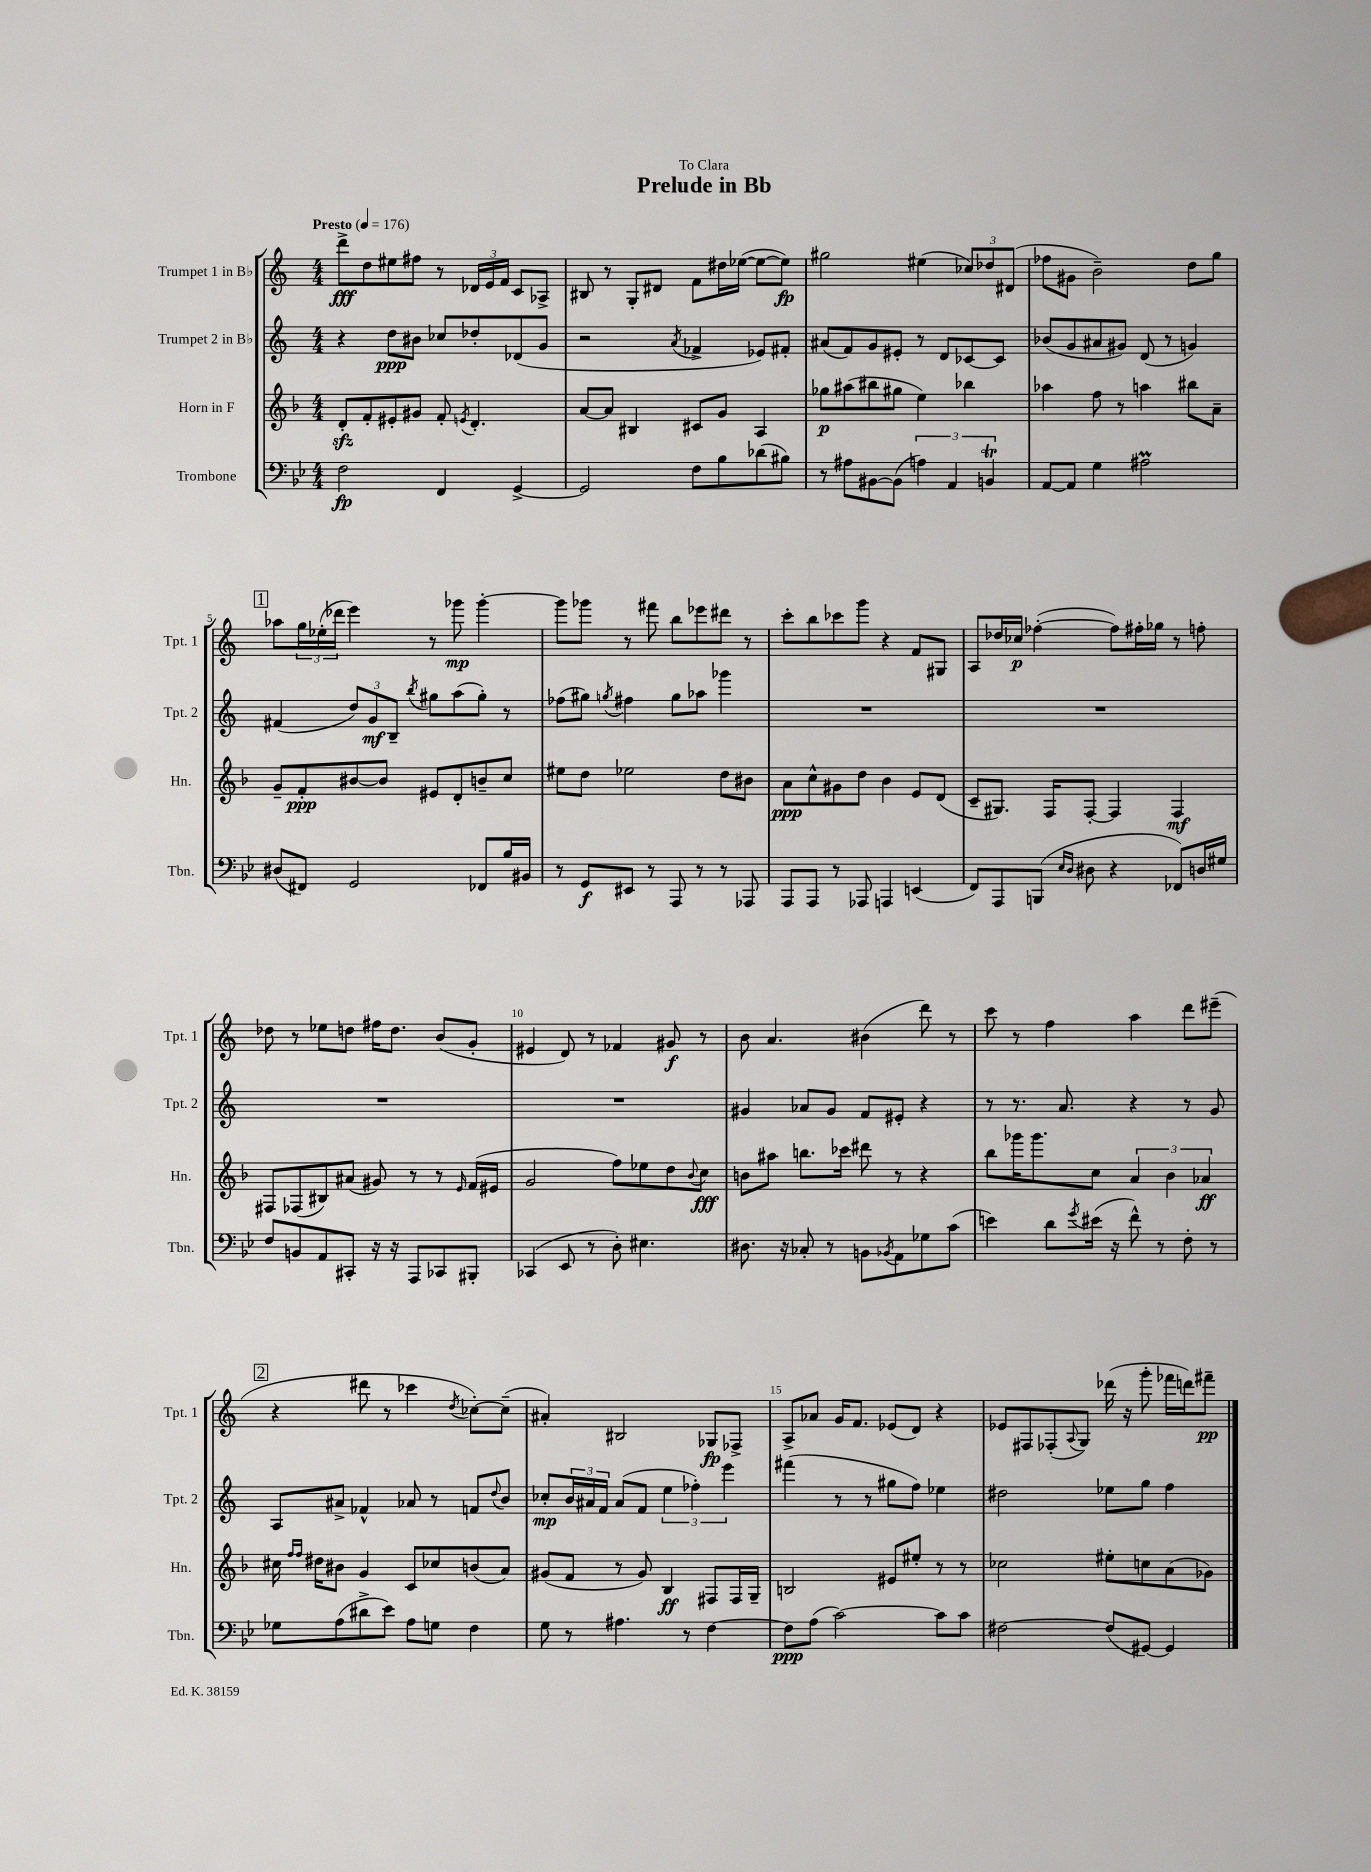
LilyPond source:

\header { title = "Prelude in Bb" dedication = "To Clara" }
<<
\new StaffGroup <<
\new Staff = "s0" \with { instrumentName = "Trumpet 1 in Bb" shortInstrumentName = "Tpt. 1" } {
    \clef treble \key c \major \numericTimeSignature \time 4/4 \tempo "Presto" 4 = 176
    d'''8->\fff d''8 eis''8 fis''8 r8 \tuplet 3/2 { des'16 e'16 f'16 } c'8 aes8-> |
    bis8 r8 g8-. dis'8 f'8 dis''16 ees''16~( ees''8~ ees''8\fp) |
    gis''2 eis''4( \tuplet 3/2 { ces''8) des''8 dis'8( } |
    fes''8 gis'8 b'2--) d''8 g''8 |
    \mark \markup { \box "1" } aes''8 \tuplet 3/2 { g''16 ees''16-.( des'''16 } e'''4) r8 ges'''8\mp ges'''4~-. |
    ges'''8 ges'''8 r8 fis'''8 b''8 ees'''8 dis'''8 r8 |
    c'''8-. b''8 ces'''8 g'''8 r4 f'8 gis8 |
    a8 des''16 ces''16\p fes''4~-.( fes''8) fis''16-. ges''16 r8 f''8-. |
    des''8 r8 ees''8 d''8 fis''16 d''8. b'8( g'8-. |
    eis'4 d'8) r8 fes'4 gis'8\f r8 |
    b'8 a'4. bis'4( d'''8) r8 |
    c'''8 r8 f''4 a''4 d'''8 eis'''8--( |
    \mark \markup { \box "2" } r4 dis'''8 r8 ces'''4 \acciaccatura { d''8 } ces''8~-.) ces''8--( |
    ais'4-.) bis2 ges8\fp fes8-> |
    a8-> aes'8 g'16 f'8. ees'8( d'8) r4 |
    ees'8 fis8 fes8-.( \appoggiatura { a8 } g8) des'''16( r16 g'''8-. fes'''16 d'''16) fis'''8--\pp \bar "|." |
}
\new Staff = "s1" \with { instrumentName = "Trumpet 2 in Bb" shortInstrumentName = "Tpt. 2" } {
    \clef treble \key c \major \numericTimeSignature \time 4/4
    r4 d''8\ppp bis'8 ces''8 des''8-. des'8( g'8 |
    r2 \acciaccatura { a'8 } fes'4-> ees'8) fis'8-. |
    ais'8( f'8) g'8 eis'8-. r8 d'8 ces'8~ ces'8 |
    bes'8( g'8 ais'8 gis'8) d'8( r8 g'4) |
    \mark \markup { \box "1" } fis'4( \tuplet 3/2 { d''8) g'8\mf b8-- } \acciaccatura { b''8 } gis''8 a''8( gis''8-.) r8 |
    fes''8( gis''8) \acciaccatura { g''8 } fis''4 g''8 aes''8 ges'''4 |
    R1 |
    R1 |
    R1 |
    R1 |
    gis'4 aes'8 gis'8 f'8 eis'8-. r4 |
    r8 r8. a'8. r4 r8 g'8 |
    \mark \markup { \box "2" } a8 ais'8-> fes'4-^ aes'8 r8 f'8 \appoggiatura { d''8 } b'8 |
    ces''8-.\mp \tuplet 3/2 { b'16 ais'16 f'16 } ais'8( f'8 \tuplet 3/2 { e''4 fes''4-.) e'''4 } |
    fis'''4( r8 r8 gis''8 f''8) ees''4 |
    dis''2 ees''8 g''8 f''4 \bar "|." |
}
\new Staff = "s2" \with { instrumentName = "Horn in F" shortInstrumentName = "Hn." } {
    \clef treble \key f \major \numericTimeSignature \time 4/4
    d'8-.\sfz f'8-. eis'8-. gis'8 f'8-. \acciaccatura { e'8 } d'4.-. |
    a'8~ a'8 bis4 cis'8 g'8 a4 |
    ges''8\p ais''8( bis''8 gis''8 e''4) bes''4 |
    aes''4 f''8 r8 a''4 bis''8 a'8-- |
    \mark \markup { \box "1" } g'8-- f'8-.\ppp bis'8~ bis'8 eis'8 d'8-. b'8-- c''8 |
    eis''8 d''8 ees''2 d''8 bis'8 |
    a'8\ppp c''8-^ gis'8 d''8 bes'4 e'8 d'8( |
    c'8-- gis8.) f16 f8~-. f4 f4\mf |
    fis8 fes8( bis8) ais'8( gis'8) r8 r8 \grace { e'16 } f'16( eis'16 |
    g'2 f''8) ees''8 d''8 \appoggiatura { bes'8 } c''8\fff |
    b'8 ais''8 b''8. ces'''16 dis'''8 r8 r4 |
    bes''8 ges'''16 ges'''8. c''8 \tuplet 3/2 { a'4 bes'4 aes'4\ff } |
    \mark \markup { \box "2" } cis''16 \grace { f''16 f''16 } dis''16 bis'8 g'4 c'8 ces''8 b'8( a'8) |
    gis'8( f'8 r8 gis'8) bes4\ff fis8 fis16 g16-- |
    b2 eis'8 eis''8-. r8 r8 |
    ces''2 eis''8-. c''8 a'8( ges'8) \bar "|." |
}
\new Staff = "s3" \with { instrumentName = "Trombone" shortInstrumentName = "Tbn." } {
    \clef bass \key bes \major \numericTimeSignature \time 4/4
    f2\fp f,4 g,4~-> |
    g,2 f8 bes8 des'8( bis8) |
    r8 ais8 bis,8~ bis,8( \tuplet 3/2 { a4) a,4 b,4\trill } |
    a,8~ a,8 g4 ais2\prall |
    \mark \markup { \box "1" } dis8( fis,8) g,2 fes,8 bes16 bis,16 |
    r8 g,8\f eis,8 r8 a,,8 r8 r8 aes,,8 |
    a,,8 a,,8 r8 aes,,8 a,,4 e,4( |
    f,8) a,,8 b,,8( \grace { ees16 d16 } dis8 r4 fes,8) d16 gis16 |
    f8 b,8 a,8 cis,8-. r16 r16 a,,8 ces,8 bis,,8-. |
    ces,4( ees,8 r8 d8-.) eis4. |
    dis8. r16 ces8-. r8 b,8 \acciaccatura { bes,8 } a,8 ges8 c'8( |
    e'4) d'8 \acciaccatura { g'8 } eis'16( r16 f'8-^) r8 f8-. r8 |
    \mark \markup { \box "2" } ges8 a8( dis'8-> ees'8) a8 g8 f4 |
    g8 r8 ais4. r8 f4~ |
    f8\ppp a8( c'2~) c'8 c'8 |
    fis2~ fis8( gis,8~) gis,4 \bar "|." |
}
>>
>>
\layout { \context { \Score \override BarNumber.break-visibility = ##(#f #t #t) barNumberVisibility = #(every-nth-bar-number-visible 5) } }
